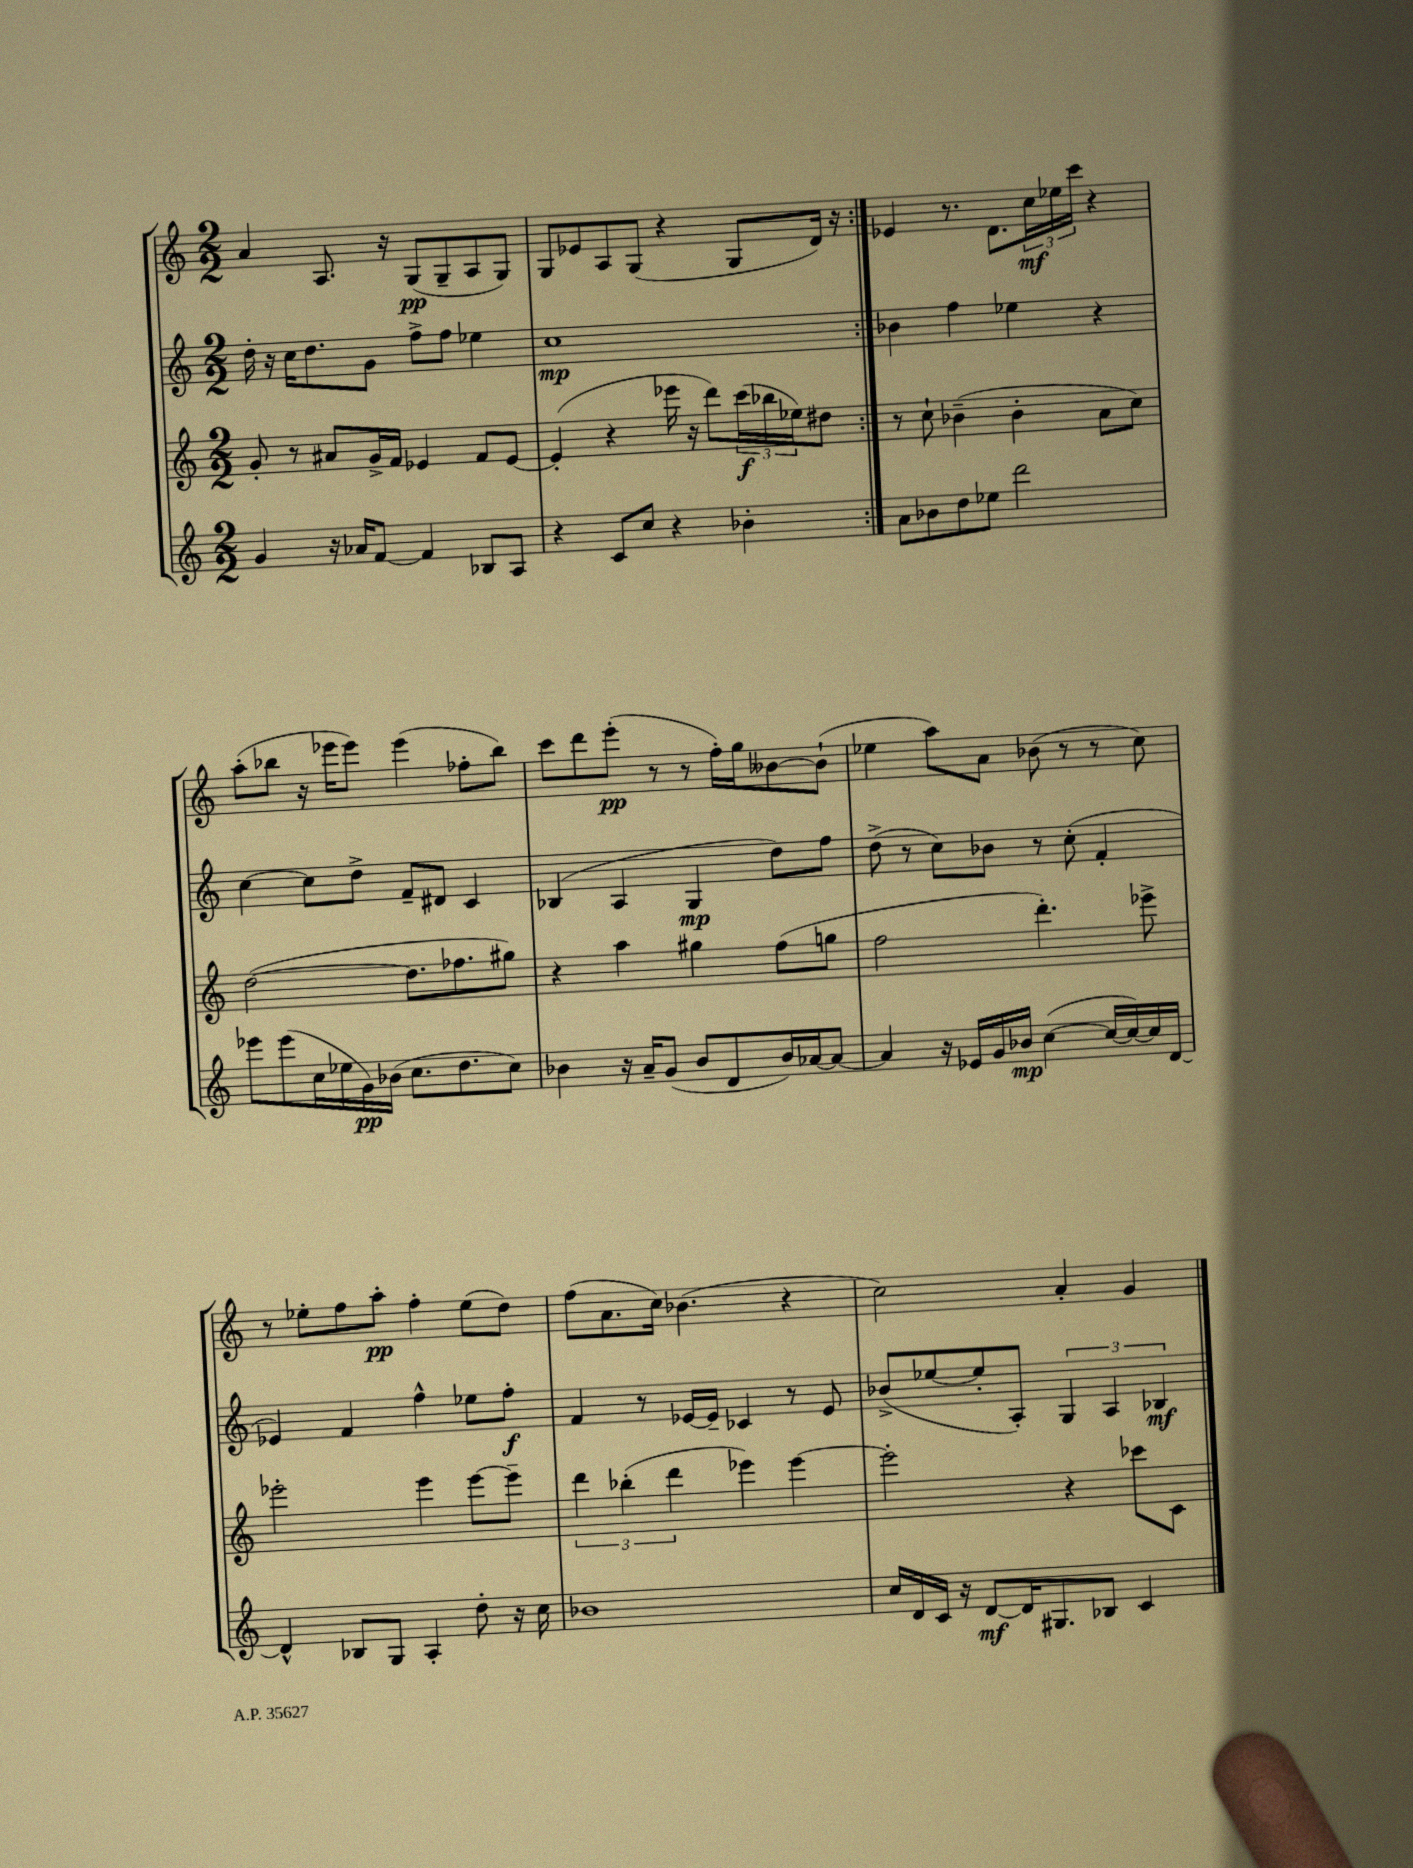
<<
\new StaffGroup <<
\new Staff = "s0" {
    \clef treble \key c \major \numericTimeSignature \time 2/2
    \repeat volta 2 { a'4 a8. r16 g8\pp( g8-- a8 g8) |
    g8 ees'8 a8 g8( r4 g8 d'16) r16 | }
    ees'4 r8. d'8. \tuplet 3/2 { c''16\mf ees''16 c'''16 } r4 |
    a''8-.( bes''8 r16 ees'''16 ees'''8) ees'''4( fes''8-. bes''8) |
    c'''8 d'''8 e'''8-.\pp( r8 r8 f''16-.) g''16 beses'8~ beses'8-!( |
    ees''4 a''8) a'8 bes'8( r8 r8 c''8) |
    r8 ees''8-. f''8 a''8-.\pp f''4-. ees''8( d''8) |
    f''8( a'8. c''16) bes'4.( r4 |
    c''2) a'4-. g'4 \bar "|." |
}
\new Staff = "s1" {
    \clef treble \key c \major \numericTimeSignature \time 2/2
    \repeat volta 2 { d''16-. r16 c''16 d''8. g'8 f''8-> f''8 ees''4 |
    c''1\mp | }
    bes'4 f''4 ees''4 r4 |
    c''4~ c''8 d''8-> f'8-- dis'8 c'4 |
    bes4( a4 g4\mp d''8) f''8 |
    d''8->( r8 c''8) bes'8 r8 c''8-.( f'4-. |
    ees'4) f'4 f''4-^ ees''8 f''8-.\f |
    f'4 r8 ees'16~ ees'16-- ces'4 r8 ees'8 |
    bes'8->( ees''8~ ees''8-. a8-.) \tuplet 3/2 { g4 a4 bes4\mf } \bar "|." |
}
\new Staff = "s2" {
    \clef treble \key c \major \numericTimeSignature \time 2/2
    \repeat volta 2 { g'8-. r8 ais'8 g'16-> f'16 ees'4 f'8 ees'8~ |
    ees'4-.( r4 ees'''16 r16 d'''8) \tuplet 3/2 { c'''16\f( bes''16 ees''16) } dis''8 | }
    r8 c''8-! bes'4--( bes'4-. a'8 c''8) |
    d''2~( d''8. fes''8. gis''8) |
    r4 a''4 gis''4 f''8( g''8 |
    f''2 d'''4.-.) ees'''8-> |
    ees'''2-. ees'''4 ees'''8~ ees'''8-- |
    \tuplet 3/2 { d'''4 bes''4-.( d'''4 } ees'''4) ees'''4~ |
    ees'''2-. r4 ces'''8 c'8 \bar "|." |
}
\new Staff = "s3" {
    \clef treble \key c \major \numericTimeSignature \time 2/2
    \repeat volta 2 { g'4 r16 aes'16 f'8~ f'4 bes8 a8 |
    r4 c'8 c''8 r4 bes'4-. | }
    a'8 bes'8 d''8 ees''8 d'''2 |
    ees'''8 ees'''8( c''16 ees''16 g'16\pp) bes'16( c''8. d''8. c''8) |
    bes'4 r16 a'16-- g'8( bes'8 d'8 bes'16) aes'16~ aes'8~ |
    aes'4 r16 ees'16 g'16 bes'16\mp c''4~( c''16~ c''16~) c''16 d'16~ |
    d'4-^ bes8 g8 a4-. d''8-. r16 c''16 |
    bes'1 |
    c''16 d'16 c'16 r16 d'8~\mf d'16 gis8. bes8 c'4 \bar "|." |
}
>>
>>
\layout { \context { \Score \remove "Bar_number_engraver" } }
